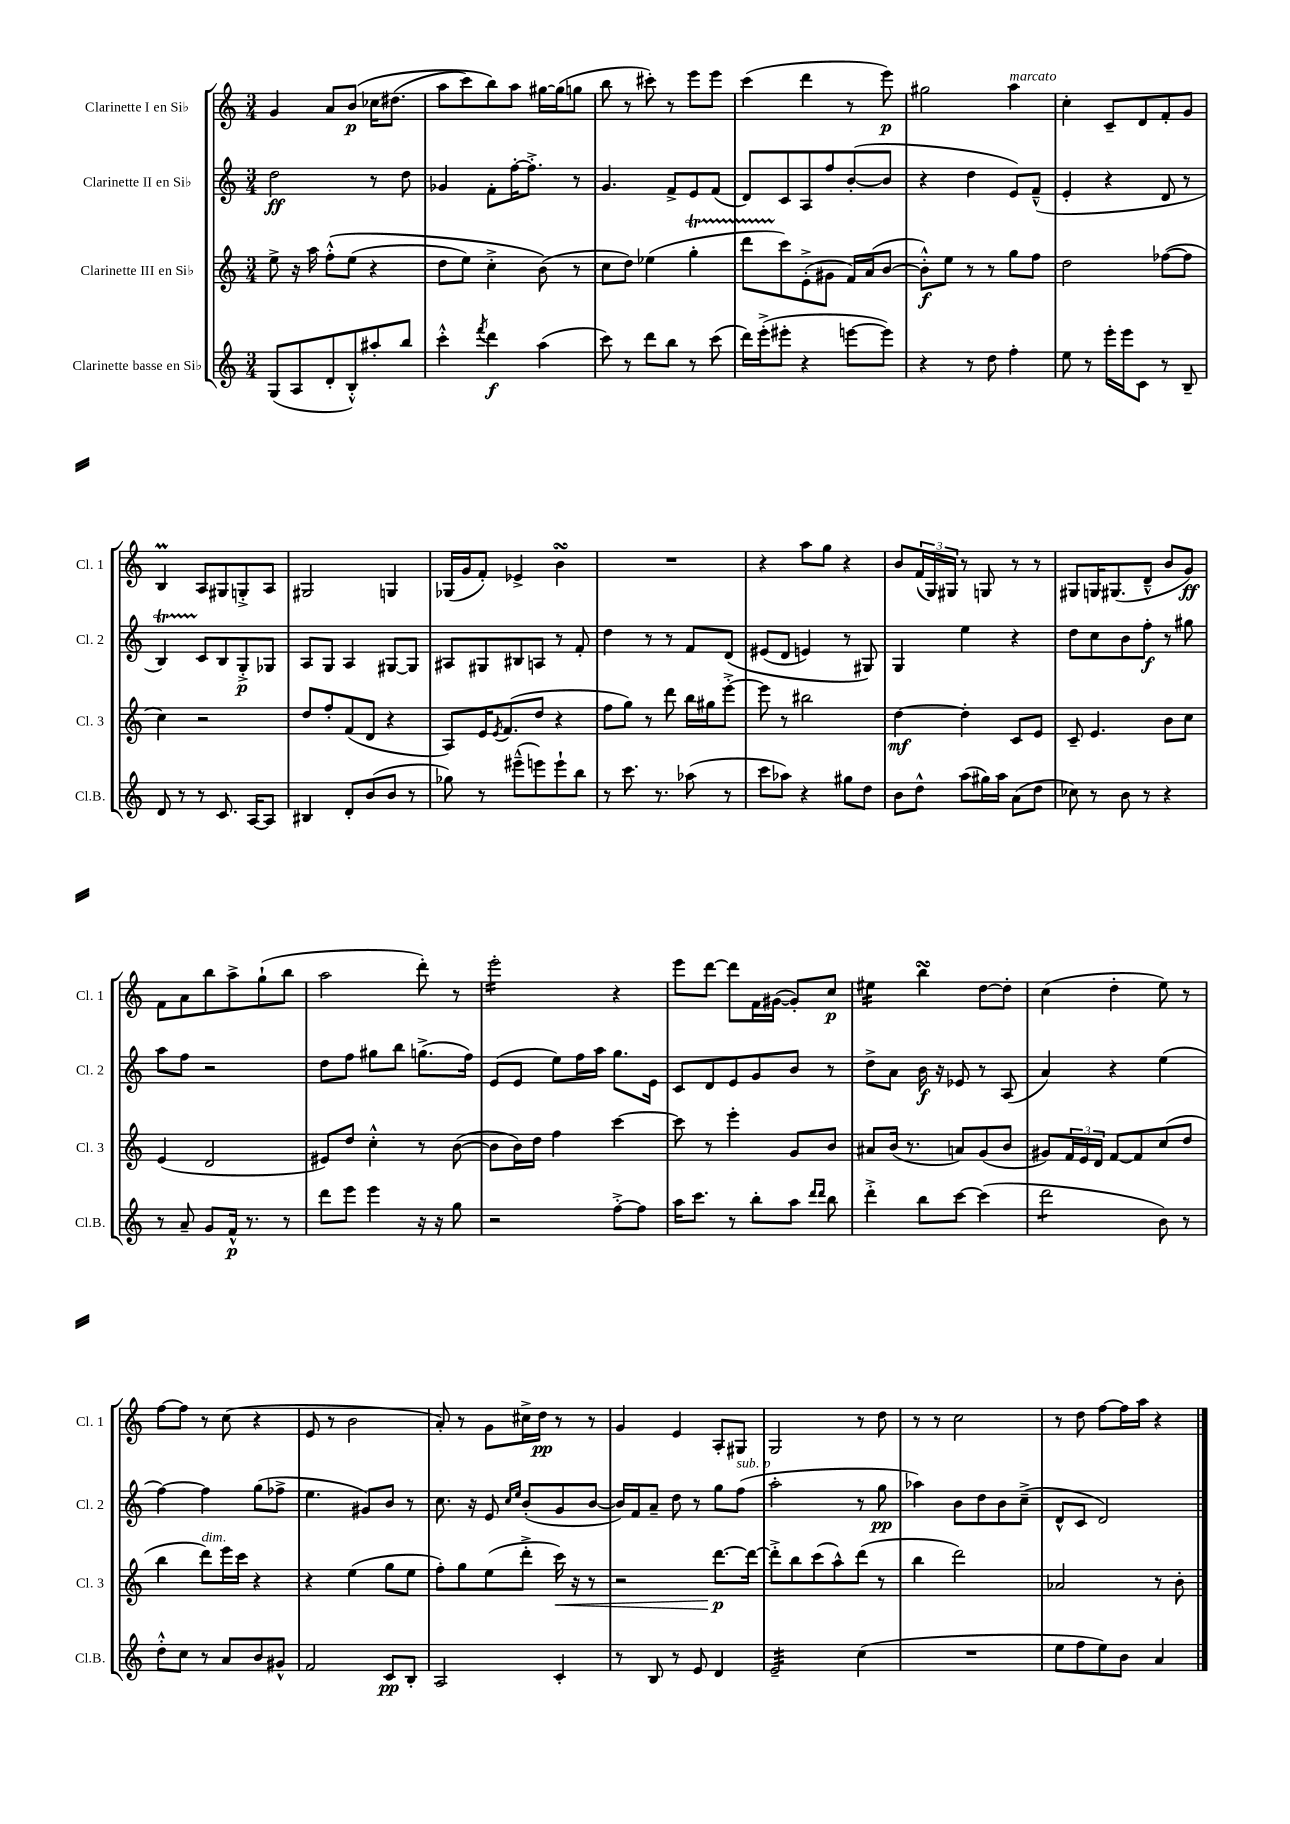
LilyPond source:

<<
\new StaffGroup <<
\new Staff = "s0" \with { instrumentName = "Clarinette I en Sib" shortInstrumentName = "Cl. 1" } {
    \clef treble \key c \major \numericTimeSignature \time 3/4
    g'4 a'8 b'8\p\( ces''16 dis''8.( |
    a''8 c'''8) b''8\) a''8 gis''16~ gis''16( g''8 |
    b''8 r8 cis'''8-.) r8 e'''8 e'''8 |
    c'''4( d'''4 r8 e'''8\p) |
    gis''2 a''4^\markup { \italic "marcato" } |
    c''4-. c'8-- d'8 f'8-. g'8 |
    b4\prall a8 gis8 g8-.-> a8 |
    gis2 g4 |
    ges16( g'16 f'8-.) ees'4-> b'4\turn |
    R2. |
    r4 a''8 g''8 r4 |
    b'8 \tuplet 3/2 { f'16( g16) gis16 } r8 g8 r8 r8 |
    gis8 g16 gis8.( d'8---^ b'8 g'8\ff) |
    f'8 a'8 b''8 a''8-> g''8-!( b''8 |
    a''2 d'''8-.) r8 |
    e'''2:16-. r4 |
    e'''8 d'''8~ d'''8 f'16 gis'16~( gis'8-.) c''8\p |
    eis''4:16 b''4\turn d''8~ d''8-. |
    c''4( d''4-. e''8) r8 |
    f''8~ f''8 r8 c''8( r4 |
    e'8 r8 b'2 |
    a'8-.) r8 g'8 cis''16-> d''16\pp r8 r8 |
    g'4 e'4 a8-. gis8 |
    g2 r8 d''8 |
    r8 r8 c''2 |
    r8 d''8 f''8~ f''16 a''16 r4 \bar "|." |
}
\new Staff = "s1" \with { instrumentName = "Clarinette II en Sib" shortInstrumentName = "Cl. 2" } {
    \clef treble \key c \major \numericTimeSignature \time 3/4
    d''2\ff r8 d''8 |
    ges'4 f'8-. f''16~-. f''8.-.-> r8 |
    g'4. f'8-> e'8 f'8( |
    d'8) c'8 a8 f''8 b'8~-.( b'8 |
    r4 d''4 e'8) f'8---^( |
    e'4-. r4 d'8 r8 |
    b4\startTrillSpan) c'8\stopTrillSpan b8 g8-.->\p ges8 |
    a8 g8 a4 gis8~ gis8 |
    ais8 gis8 bis8 a8 r8 f'8-. |
    d''4 r8 r8 f'8 d'8\( |
    eis'8( d'8 e'4) r8 gis8\) |
    g4 e''4 r4 |
    d''8 c''8 b'8 f''8-.\f r8 gis''8 |
    a''8 f''8 r2 |
    d''8 f''8 gis''8 b''8 g''8.->( f''16) |
    e'8( e'8 e''8) f''16 a''16 g''8. e'16 |
    c'8 d'8 e'8 g'8 b'8 r8 |
    d''8-> a'8 b'16\f r16 ees'8 r8 a8( |
    a'4) r4 e''4( |
    f''4~) f''4 g''8( fes''8-> |
    e''4. gis'8) b'8 r8 |
    c''8. r16 e'8 \grace { c''16 e''16 } b'8-.( g'8 b'8~ |
    b'16) f'16 a'8-- d''8 r8 g''8 f''8^\markup { \italic "sub. p" }( |
    a''2-. r8 g''8\pp |
    aes''4) b'8 d''8 b'8 c''8--->( |
    d'8-^ c'8 d'2) \bar "|." |
}
\new Staff = "s2" \with { instrumentName = "Clarinette III en Sib" shortInstrumentName = "Cl. 3" } {
    \clef treble \key c \major \numericTimeSignature \time 3/4
    e''8-> r16 a''16 f''8-.-^\( e''8( r4 |
    d''8 e''8) c''4-.-> b'8(\) r8 |
    c''8 d''8) ees''4( g''4-.\startTrillSpan |
    d'''8 c'''8\stopTrillSpan) e'8-.->( gis'8 f'16) a'16( b'8~ |
    b'8-.-^\f) e''8 r8 r8 g''8 f''8 |
    d''2 fes''8~( fes''8 |
    c''4) r2 |
    d''8 f''8-. f'8( d'8 r4 |
    a8) e'16 \acciaccatura { e'8 } f'8.( d''8 r4 |
    f''8 g''8) r8 d'''8 b''16 gis''16 e'''8~-.-> |
    e'''8 r8 bis''2 |
    d''4~\mf d''4-. c'8 e'8 |
    c'8-- e'4. b'8 c''8 |
    e'4( d'2 |
    eis'8) d''8 c''4-.-^ r8 b'8~( |
    b'8 b'16) d''16 f''4 c'''4~ |
    c'''8 r8 e'''4-. g'8 b'8 |
    ais'8 b'16( r8. a'8) g'8( b'8 |
    gis'8) \tuplet 3/2 { f'16 e'16 d'16 } f'8~ f'8 c''8( d''8 |
    b''4 d'''8^\markup { \italic "dim." }) e'''16 c'''16 r4 |
    r4 e''4( g''8 e''8 |
    f''8-.) g''8 e''8( d'''8-.-> c'''16\<) r16 r8 |
    r2 d'''8.~\p\! d'''16~ |
    d'''8-.-> b''8 c'''8( a''8-^) d'''8( r8 |
    b''4 d'''2) |
    aes'2 r8 b'8-. \bar "|." |
}
\new Staff = "s3" \with { instrumentName = "Clarinette basse en Sib" shortInstrumentName = "Cl.B." } {
    \clef treble \key c \major \numericTimeSignature \time 3/4
    g8( a8 d'8-. b8-.-^) ais''8-. b''8 |
    c'''4-.-^ \acciaccatura { f'''8 } d'''4\f a''4( |
    c'''8) r8 d'''8 b''8 r8 c'''8( |
    d'''16) e'''16-.->( eis'''8-. r4 e'''8~ e'''8) |
    r4 r8 d''8 f''4-. |
    e''8 r8 e'''16-. e'''16 c'8 r8 b8-- |
    d'8 r8 r8 c'8. a16~ a8 |
    bis4 d'8-. b'8( b'8 r8 |
    ges''8) r8 eis'''8---^( e'''8) e'''8-! b''8 |
    r8 c'''8. r8. aes''8( r8 |
    c'''8 aes''8) r4 gis''8 d''8 |
    b'8 d''8-^ a''8( gis''16) a''16 a'8( d''8 |
    ces''8) r8 b'8 r8 r4 |
    r8 a'8-- g'8 f'16-^\p r8. r8 |
    d'''8 e'''8 e'''4 r16 r16 g''8 |
    r2 f''8~-.-> f''8 |
    a''16 c'''8. r8 b''8-. a''8 \grace { d'''16 d'''16 } b''8 |
    d'''4-.-> b''8 c'''8~ c'''4( |
    d'''2:8 b'8) r8 |
    d''8-.-^ c''8 r8 a'8 b'8 gis'8-^ |
    f'2 c'8\pp b8-. |
    a2 c'4-. |
    r8 b8 r8 e'8 d'4 |
    e'2:32-- c''4( |
    R2. |
    e''8 f''8 e''8) b'8 a'4 \bar "|." |
}
>>
>>
\layout { \context { \Score \remove "Bar_number_engraver" } }
